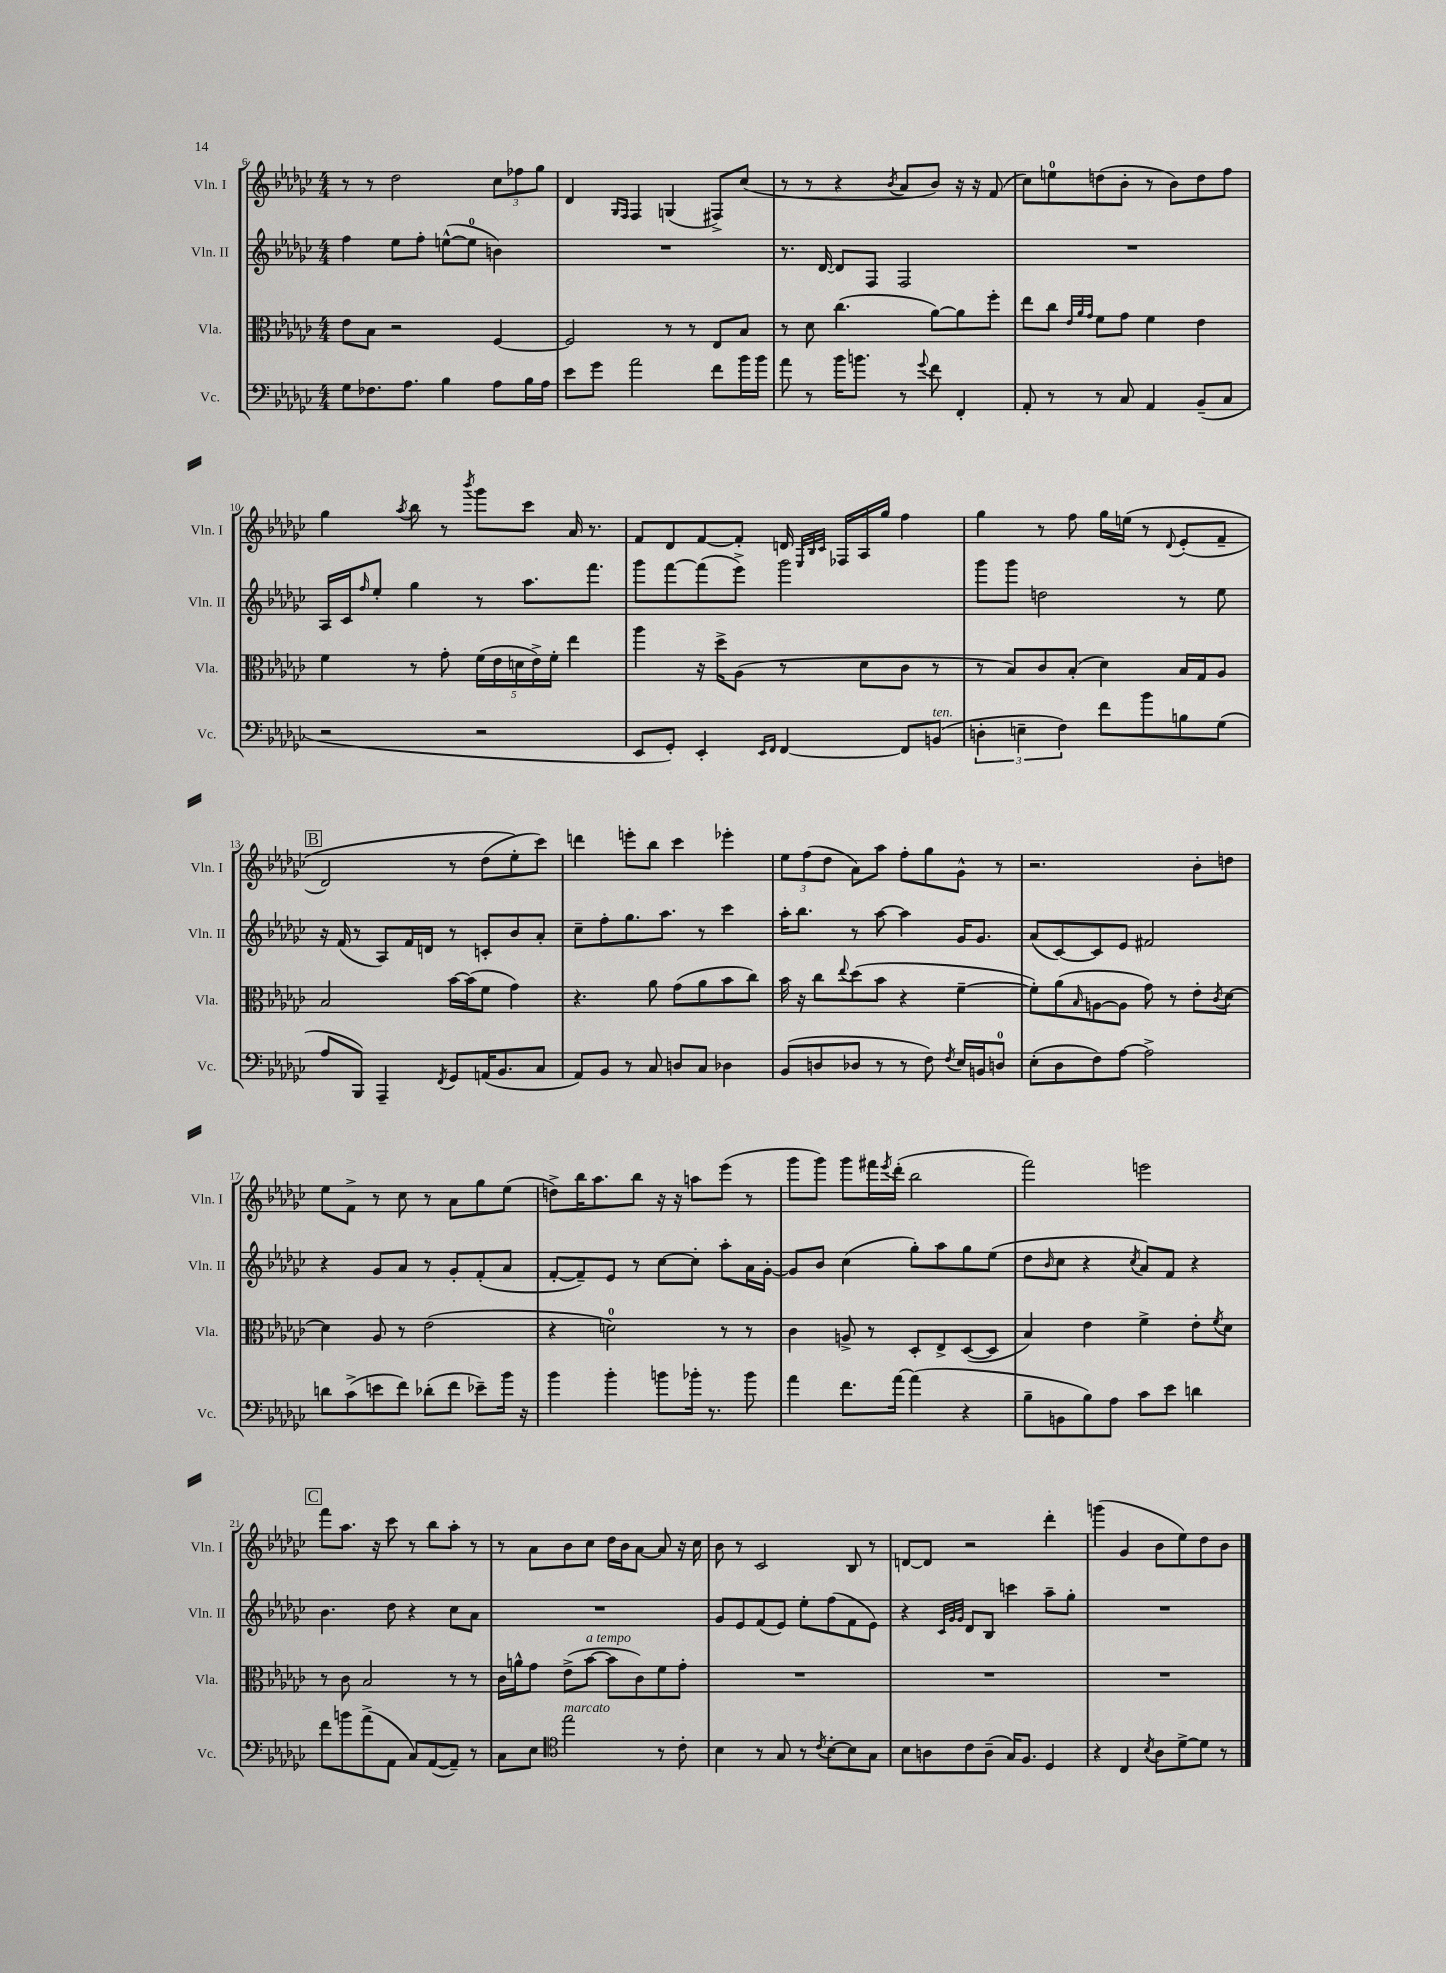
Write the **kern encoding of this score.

**kern	**kern	**kern	**kern
*staff4	*staff3	*staff2	*staff1
*clefF4	*clefC3	*clefG2	*clefG2
*k[b-e-a-d-g-c-]	*k[b-e-a-d-g-c-]	*k[b-e-a-d-g-c-]	*k[b-e-a-d-g-c-]
*M4/4	*M4/4	*M4/4	*M4/4
8G-	8e-	4ff	8r
8.F-	8B-	.	8r
.	2r	8ee-	2dd-
8.A-	.	.	.
.	.	8ff'	.
4B-	.	([8ee^^	.
.	.	8ee]	.
8A-	[4F	4b)	12cc-
.	.	.	12ff-
16B-	.	.	.
.	.	.	12gg-
16A-	.	.	.
=	=	=	=
8e-	2F]	1r	4d-
8g-	.	.	.
.	.	.	16qqG-
.	.	.	16qqF
2a-	.	.	4F
.	8r	.	(4G
.	8r	.	.
8f	8E-	.	8F#^)
16b-	8B-	.	(8cc-
16b-	.	.	.
=	=	=	=
8a-	8r	8.r	8r
8r	8d-	.	8r
.	.	[16d-	.
16b-	(4.cc-	8d-]	4r
8.b	.	.	.
.	.	8F	.
.	.	.	8qb-
8r	.	2F	8a-
8qqg-	.	.	.
8f	[8a-)	.	8b-)
4FF'	8a-]	.	16r
.	.	.	16r
.	8ff'	.	(8f
=	=	=	=
8AA-'	8ee-	1r	8cc-)
8r	8cc-	.	8ee
.	32qqe-	.	.
.	32qqa-	.	.
.	32qqg-	.	.
8r	8f	.	(8dd
8C-	8g-	.	8b-'
4AA-	4f	.	8r
.	.	.	8b-)
(8BB-~	4e-	.	8dd
8C-	.	.	8ff
=	=	=	=
2r	4f	16A-	4gg-
.	.	16c-	.
.	.	16qqff	.
.	.	8ee-'	.
.	.	.	8qaa-
.	8r	4gg-	8bb-
.	8g-'	.	8r
.	.	.	8qbbb-
2r	(20f	8r	8ggg-
.	20e-	.	.
.	20d	.	.
.	.	8.aa-	8ccc-
.	20e-^)	.	.
.	20f'	.	.
.	4ee-	.	16a-
.	.	8.fff	8.r
=	=	=	=
8EE-	4aa-	8ggg-	8f
8GG-')	.	[8fff	8d-
4EE-'	16r	(8fff]	[8f
.	16dd-^	.	.
.	(8A-	8eee-^)	8f']
16qqEE-	.	.	.
16qqFF	.	.	.
[4FF	8r	2ggg-	16d
.	.	.	32qqE-
.	.	.	32qqB-
.	.	.	32qqc-
.	.	.	16F-
.	8d-	.	16A-
.	.	.	16gg-
8FF]	8c-	.	4ff
(8BB	8r	.	.
=	=	=	=
6D'	8r	8ggg-	4gg-
.	8B-)	8ggg-	.
6E~	.	.	.
.	8c-	2dd	8r
6F)	.	.	.
.	(8B-'	.	8ff
8f	4d-)	.	16gg-
.	.	.	&(16ee
8b-	.	.	8r
.	.	.	8qqd-
8B	16B-	8r	(8e-'
.	16G-	.	.
(8G-	8A-	8ee-	8f~
=	=	=	=
8A-	2B-	16r	2d-)
.	.	(16f	.
8BBB-)	.	8r	.
4AAA-~	.	8A-)	.
.	.	16f	.
.	.	16d	.
8qFF	.	.	.
8GG-	[16b-	8r	8r
.	(16b-]	.	.
(16AA	8f	8c'	(8dd-
8.BB-	.	.	.
.	4g-)	8b-	8ee-'&)
8C-	.	8a-'	8ccc-)
=	=	=	=
8AA-)	4.r	8cc-~	4ddd
8BB-	.	8ff'	.
8r	.	8.gg-	8eee'
8C-	8a-	.	8bb-
.	.	8.aa-	.
8D	(8g-	.	4ccc-
8C-	8a-	8r	.
4D-	8b-	4ccc-	4eee-'
.	8cc-)	.	.
=	=	=	=
(8BB-	16b-	16aa-'	12ee-
.	16r	8.bb-	.
.	.	.	(12ff
8D	8cc-	.	.
.	.	.	12dd-
.	8qqee-	.	.
8D-	(8dd-	8r	8a-)
8r	8b-	[8aa-	8aa-
8r	4r	4aa-]	8ff'
8F)	.	.	8gg-
8qF	.	.	.
16E-	[4f~	16g-	8g-^^
16BB	.	8.g-	.
8D	.	.	8r
=	=	=	=
(8E-'	8f'])	(8a-	2.r
8D-	(8a-	[8c-)	.
.	16qqB-	.	.
8F)	[8A	8c-]	.
[8A-	8A]	8e-	.
2A-^]	8g-)	2f#	.
.	8r	.	.
.	8e-'	.	8b-'
.	8qc-	.	.
.	[8d-	.	8dd
=	=	=	=
8d	4d-]	4r	8ee-
(8c-^	.	.	8f^
8e	8A-	8g-	8r
8f)	8r	8a-	8cc-
(8d-'	(2e-	8r	8r
8f	.	8g-'	8a-
8e-~)	.	(8f'	8gg-
16b-	.	8a-	(8ee-
16r	.	.	.
=	=	=	=
4b-	4r	[8f'	8dd^)
.	.	8f~])	16bb-
.	.	.	8.aa-
4b-'	2d)	8e-	.
.	.	8r	8bb-
8b	.	[8cc-	16r
.	.	.	16r
16b-'	.	8cc-']	8aa
8.r	.	.	.
.	8r	8aa-'	(8eee-
8b-	8r	16a-	8r
.	.	[16g-'	.
=	=	=	=
4a-	4c-	8g-]	8ggg-
.	.	8b-	8ggg-)
8.f	8A^	(4cc-	8ggg-
.	8r	.	16fff#
.	.	.	8qeee-
[16a-	.	.	(16ddd-'
(4a-]	8D-'	8gg-')	2bb-
.	8E-^	8aa-	.
4r	([8D-	8gg-	.
.	8D-]	(8ee-	.
=	=	=	=
8B-~	4B-)	8dd-	2fff)
.	.	16qqb-	.
8BB	.	8cc-	.
8B-)	4e-	4r	.
8A-	.	.	.
.	.	8qcc-	.
8c-	4f^	8a-)	2eee
8e-	.	8f	.
4d	8e-'	4r	.
.	8qf	.	.
.	8d-	.	.
=	=	=	=
8f	8r	4.b-	8fff
8b	8c-	.	8.aa-
(8a-^	2B-	.	.
.	.	.	16r
8AA-	.	8dd-	8ccc-
8C-)	.	4r	8r
([8AA-	.	.	8bb-
8AA-~])	8r	8cc-	8aa-'
8r	8r	8a-	8r
=	=	=	=
8C-	16c-	1r	8r
.	16a^^	.	.
8E-	8g-	.	8a-
*clefC4	*	*	*
2ee-	(8e-^	.	8b-
.	[8b-	.	8cc-
.	8b-]	.	16dd-
.	.	.	16b-
.	8c-)	.	[8a-
8r	8f	.	8a-]
8c-'	8g-'	.	16r
.	.	.	16cc-
=	=	=	=
4B-	1r	8g-	8b-
.	.	8e-	8r
8r	.	(8f	2c-
8G-	.	8e-)	.
8r	.	8ee-'	.
8qc-	.	.	.
[8B-'	.	(8ff	.
8B-]	.	8f	8B-
8G-	.	8e-)	8r
=	=	=	=
8B-	1r	4r	[8d
8A	.	.	8d]
.	.	32qqc-	.
.	.	32qqg-	.
.	.	32qqg-	.
8c-	.	8d-	2r
(8A~	.	8B-	.
16G-)	.	4ccc	.
8.F	.	.	.
4D-	.	8aa-~	4ddd-'
.	.	8gg-'	.
=	=	=	=
4r	1r	1r	(4ggg
4C-	.	.	4g-
8qB-	.	.	.
8A-	.	.	8b-
[8d-^	.	.	8ee-)
8d-]	.	.	8dd-
8r	.	.	8b-
==	==	==	==
*-	*-	*-	*-
